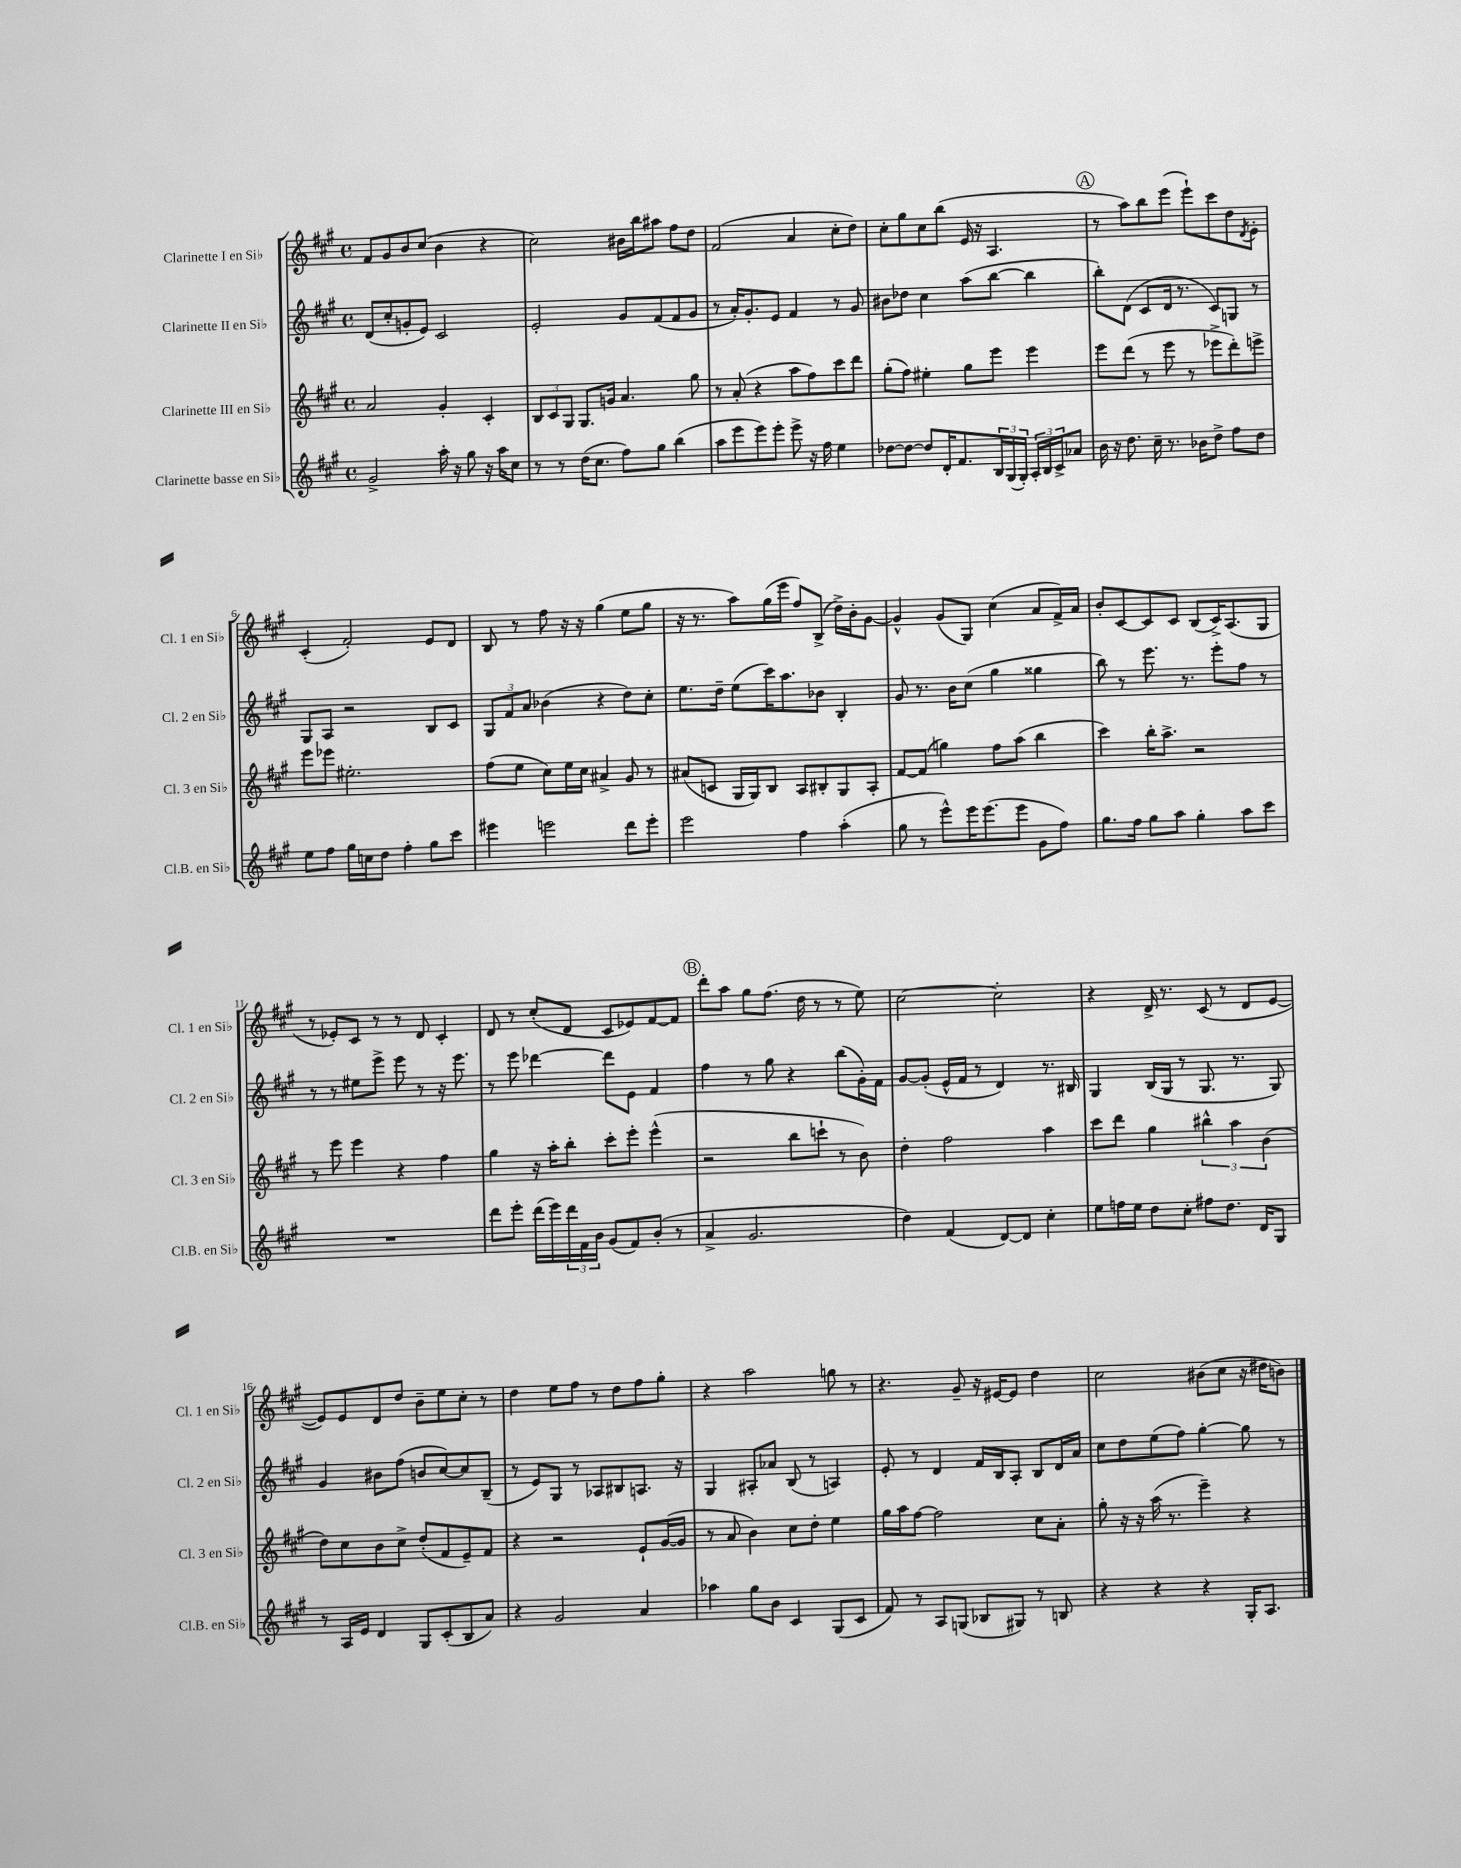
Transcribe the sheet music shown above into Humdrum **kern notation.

**kern	**kern	**kern	**kern
*part4	*part3	*part2	*part1
*staff4	*staff3	*staff2	*staff1
*I"Clarinette basse en Si♭	*I"Clarinette III en Si♭	*I"Clarinette II en Si♭	*I"Clarinette I en Si♭
*I'Cl.B. en Si♭	*I'Cl. 3 en Si♭	*I'Cl. 2 en Si♭	*I'Cl. 1 en Si♭
*clefG2	*clefG2	*clefG2	*clefG2
*k[f#c#g#]	*k[f#c#g#]	*k[f#c#g#]	*k[f#c#g#]
*M4/4	*M4/4	*M4/4	*M4/4
*met(c)	*met(c)	*met(c)	*met(c)
=1	=1	=1	=1
2g#^/	2a/	(8d/L	8f#/L
.	.	8cc#'/	8g#/
.	.	8gn'/	8b/
.	.	8e/J)	(8cc#/J
16aa'\	4g#'/	2c#/	4b\
16r	.	.	.
8gg#\	.	.	.
16r	4c#'/	.	4r
16aa\KL	.	.	.
8cc#\J	.	.	.
=2	=2	=2	=2
8r	12B/L	2e'/	2cc#\)
.	12c#/	.	.
8r	.	.	.
.	12G#/J	.	.
(16dd\KL	8.G#/L	.	.
8.cc#\J	.	.	.
.	16gn/Jk	.	.
8ff#\L)	4.a/	8g#/L	16b#X\LL
.	.	.	16bb\J
8gg#\J	.	(8f#/	8aa#X\J
(4bb\	.	8f#/	8ff#\L
.	8gg#\	8g#/J	8dd\J
=3	=3	=3	=3
8aa\L	8r	8r	(2f#/
8eee\	(8a'/	16a'/KL)	.
.	.	8.g#'/	.
8eee\)	4r	.	.
8eee'\J	.	8e/J	.
8eee^\	8aa\L	4f#/	4a/
16r	8ff#\)	.	.
16ff#\	.	.	.
4ee\	8ccc#\	8r	8cc#'\L
.	8ddd\J	8g#/	8dd\J)
=4	=4	=4	=4
[8dd-X\L	(8gg#'\L	8b#X\L	8cc#'\L
8dd-\J_	8ff#\J)	8dd-X\J	8gg#\
8dd-/L]	4ee#X'\	4cc#\	8cc#\
16d'/K	.	.	(8bb\J
8.f#/	.	.	.
.	8gg#\L	(8aa\L	16e/
.	.	.	16r
24B/L	8eee\J	[8bb\J	4.A/
(24G#/	.	.	.
24G#'/JJ)	.	.	.
24A'/LL	4eee\	4bb\]	.
24B/	.	.	.
24c#^/J	.	.	.
8a-X/J	.	.	.
!!LO:REH:place=s1:t=A
=5	=5	=5	=5
16b\	8eee\L	8bb'\L)	8r
16r	.	.	.
8.dd\	(8ddd\J	(8d\J	8aa\L)
.	8r	8c#/L	8bb\
16cc#~\	.	.	.
8.r	8eee\	16d/Jk	(8eee\J
.	.	8.r	.
.	8r	.	8eee`\L)
16b-X\KL	.	.	.
8dd^\J	8eee-X^\L	8c#/L)	8ccc#\
8ff#\L	8ddd'\)	8Gn/J	8dd\
.	.	.	8qd/
8dd\J	8eeen^\J	8r	8e'\J
!!LO:LB:g=z
=6	=6	=6	=6
8ee\L	8eee\L	8G#/L	(4c#'/
8ff#\J	8eee-X\J	8A/J	.
16gg#\LL	2.ee#X'\	2r	2f#'/)
16ccn\J	.	.	.
8dd\J	.	.	.
4ff#'\	.	.	.
8gg#\L	.	8B/L	8e/L
8ccc#\J	.	8c#/J	8d/J
=7	=7	=7	=7
4eee#X\	(8ff#\L	12G#/L	8B/
.	.	12f#/	.
.	8ee\J	.	8r
.	.	12a/J	.
2eeen\	8cc#\L)	(4b-X\	8ff#\
.	16ee\L	.	16r
.	16cc#\JJ	.	16r
.	4a#X^/	4r	(4gg#\
8ddd\L	8g#/	8dd\L)	8ee\L
8eee'\J	8r	8cc#'\J	8gg#\J
=8	=8	=8	=8
2eee\	(8a#X/L	8.ee\L	16r
.	.	.	8.r
.	8cn/J	.	.
.	.	16dd~\Jk	.
.	16G#/LL	(8ee\L	8aa\L)
.	16G#/J)	.	.
.	8B/J	16ccc#\K)	(16gg#\L
.	.	8.aa\	16eee\JJ
4ff#\	8A/L	.	8ff#/L)
.	8B#X'/	8b-X\J	(8B^/J
(4aa'\	8G#/	4B'/	16dd^\LL)
.	.	.	16b'\J
.	8A'/J	.	[8g#\J
=9	=9	=9	=9
8gg#\	[8f#/L	8g#/	4g#^^/]
8r	(8f#/J]	8.r	.
8eee^^\L)	4ggn\)	.	(8g#/L
.	.	16b\KL	.
16eee\K	.	(8cc#\J	8G#/J)
(8.eee\	.	.	.
.	8ff#\L	4gg#\	(4cc#\
8eee\J	(8aa\J	.	.
8g#\L	4bb\	4gg##X\	8a/L
8ff#\J)	.	.	16f#^/L)
.	.	.	16a/JJ
=10	=10	=10	=10
8.gg#\L	4ccc#\)	8bb\)	8b'/L
.	.	8r	[8c#/
16ff#\Jk	.	.	.
8gg#\L	16bb'\KL	8.eee\	8c#/]
.	8.aa^\J	.	.
8aa\J	.	.	8c#/J
.	.	8.r	.
4gg#'\	2r	.	(8B/L
.	.	8eee'\L	16c#^/K)
.	.	.	(8.A/
8aa\L	.	8ff#\J	.
8ccc#\J	.	8r	8G#/J
!!LO:LB:g=z
=11	=11	=11	=11
1r	8r	8r	8r
.	8eee\	8r	8e-X'/L)
.	4eee\	8ee#X\L	8c#/J
.	.	8eee^\J	8r
.	4r	8eee\	8r
.	.	8r	8d/
.	4ff#\	16r	4c#'/
.	.	8.eee\	.
=12	=12	=12	=12
8ddd\L	4gg#\	8r	8d/
8eee'\J	.	8eee\	8r
(16ddd\LL	16r	[4ddd-X\	(8cc#'/L
16eee\)	16aa'\KL	.	.
24ddd\	8bb'\J	.	8d/J
24f#\	.	.	.
24b\JJ	.	.	.
(8g#/L	8ccc#'\L	8ddd-\L]	8c#/L
8f#/)	8eee'\J	8e\J	8e-X/)
(8b'/J	(4eee^^\	4f#/	[8f#/
8r	.	.	8f#/J]
!!LO:REH:place=s1:t=B
=13	=13	=13	=13
4a^/	2r	4ff#\	8ddd'\L
.	.	.	8aa\J
2.g#/	.	8r	8gg#\L
.	.	8gg#\	(8.ff#\J
.	8bb\L	4r	.
.	.	.	16dd\
.	8cccn`\J	.	8r
.	8r	(8bb\L	8r
.	8b\)	16g#'\L)	8ee\)
.	.	16f#\JJ	.
=14	=14	=14	=14
4dd\)	4dd'\	[8g#/L	[2cc#\
.	.	(8g#'/J]	.
(4f#/	2ff#\	16e^^/LL	.
.	.	16f#/JJ	.
.	.	8r	.
[8d/L)	.	4d/)	2cc#'\]
8d/J]	.	.	.
4cc#'\	4aa\	8.r	.
.	.	16B#X/	.
=15	=15	=15	=15
8ee\L	8ccc#\L	4G#/	4r
16ffn\L	8ddd\J	.	.
16ee\JJ	.	.	.
8dd\L	4gg#\	(16B/LL	16d^/
.	.	16G#/JJ	8.r
8cc#'\J	.	8r	.
8ff#X\L	6bb#X^^\	8.G#/	(8c#/
8.dd\J	.	.	8r
.	6aa\	.	.
.	.	8.r	.
.	.	.	8d/L
16d/KL	.	.	.
.	(6b\	.	.
8G#/J	.	8G#/)	[8e/J
!!LO:LB:g=z
=16	=16	=16	=16
8r	8dd\L)	4g#/	8e/L])
16A/LL	8cc#\	.	8e/
16e/JJ	.	.	.
4d/	8b\	8b#X\L	8d/
.	8cc#^\J	(8ff#\J	8dd/J
8G#/L	(8dd'/L	8bn/L	8b~\L
(8c#'/	8f#/	[8cc#/)	8ee\
8B/	8e~/)	8cc#/]	8cc#'\J
8a/J)	8f#/J	(8B~/J	8r
=17	=17	=17	=17
4r	4r	8r	4dd\
.	.	8e/L)	.
2g#/	2r	8G#/J	8ee\L
.	.	8r	8ff#\J
.	.	8A-X/L	8r
.	.	8B#X/	8dd\L
4a/	8e`/L	8.An/J	8ff#\
.	([16g#/L	.	8gg#'\J
.	16g#/JJ]	16r	.
=18	=18	=18	=18
4aa-X\	8r	4G#/	4r
.	8a/	.	.
8gg#\L	4b\)	8A#X'/L	2aa\
8b\J	.	8a-X/J	.
4c#/	8cc#\L	(8B/	.
.	8dd'\J	8r	.
(8G#/L	4ee\	4An/)	8ggn\
8c#/J	.	.	8r
=19	=19	=19	=19
8f#/)	16gg#\LL	8e'/	4.r
.	16aa\J	.	.
8r	[8ff#\J	8r	.
8A/L	2ff#\]	4d/	.
(8Gn/J	.	.	8g#~/
8B-X/L	.	16f#/LL	16r
.	.	16B/J	[16e#X/KL
8G#X/J)	.	8A'/J	8e#/J]
8r	8cc#\L	8B/L	4dd\
8Bn/	8a'\J	16d/L	.
.	.	16a/JJ	.
=20	=20	=20	=20
4r	8gg#'\	8cc#\L	2cc#\
.	16r	8dd\	.
.	16r	.	.
4r	(16aa\	(8ee\	.
.	8.r	.	.
.	.	8ff#\J)	.
4r	4eee~\)	[4gg#'\	(8b#X\L
.	.	.	8cc#\J
16G#'/KL	4r	8gg#\]	16r
8.A/J	.	.	16dd#X\KL
.	.	8r	8bn\J)
==	==	==	==
*-	*-	*-	*-
